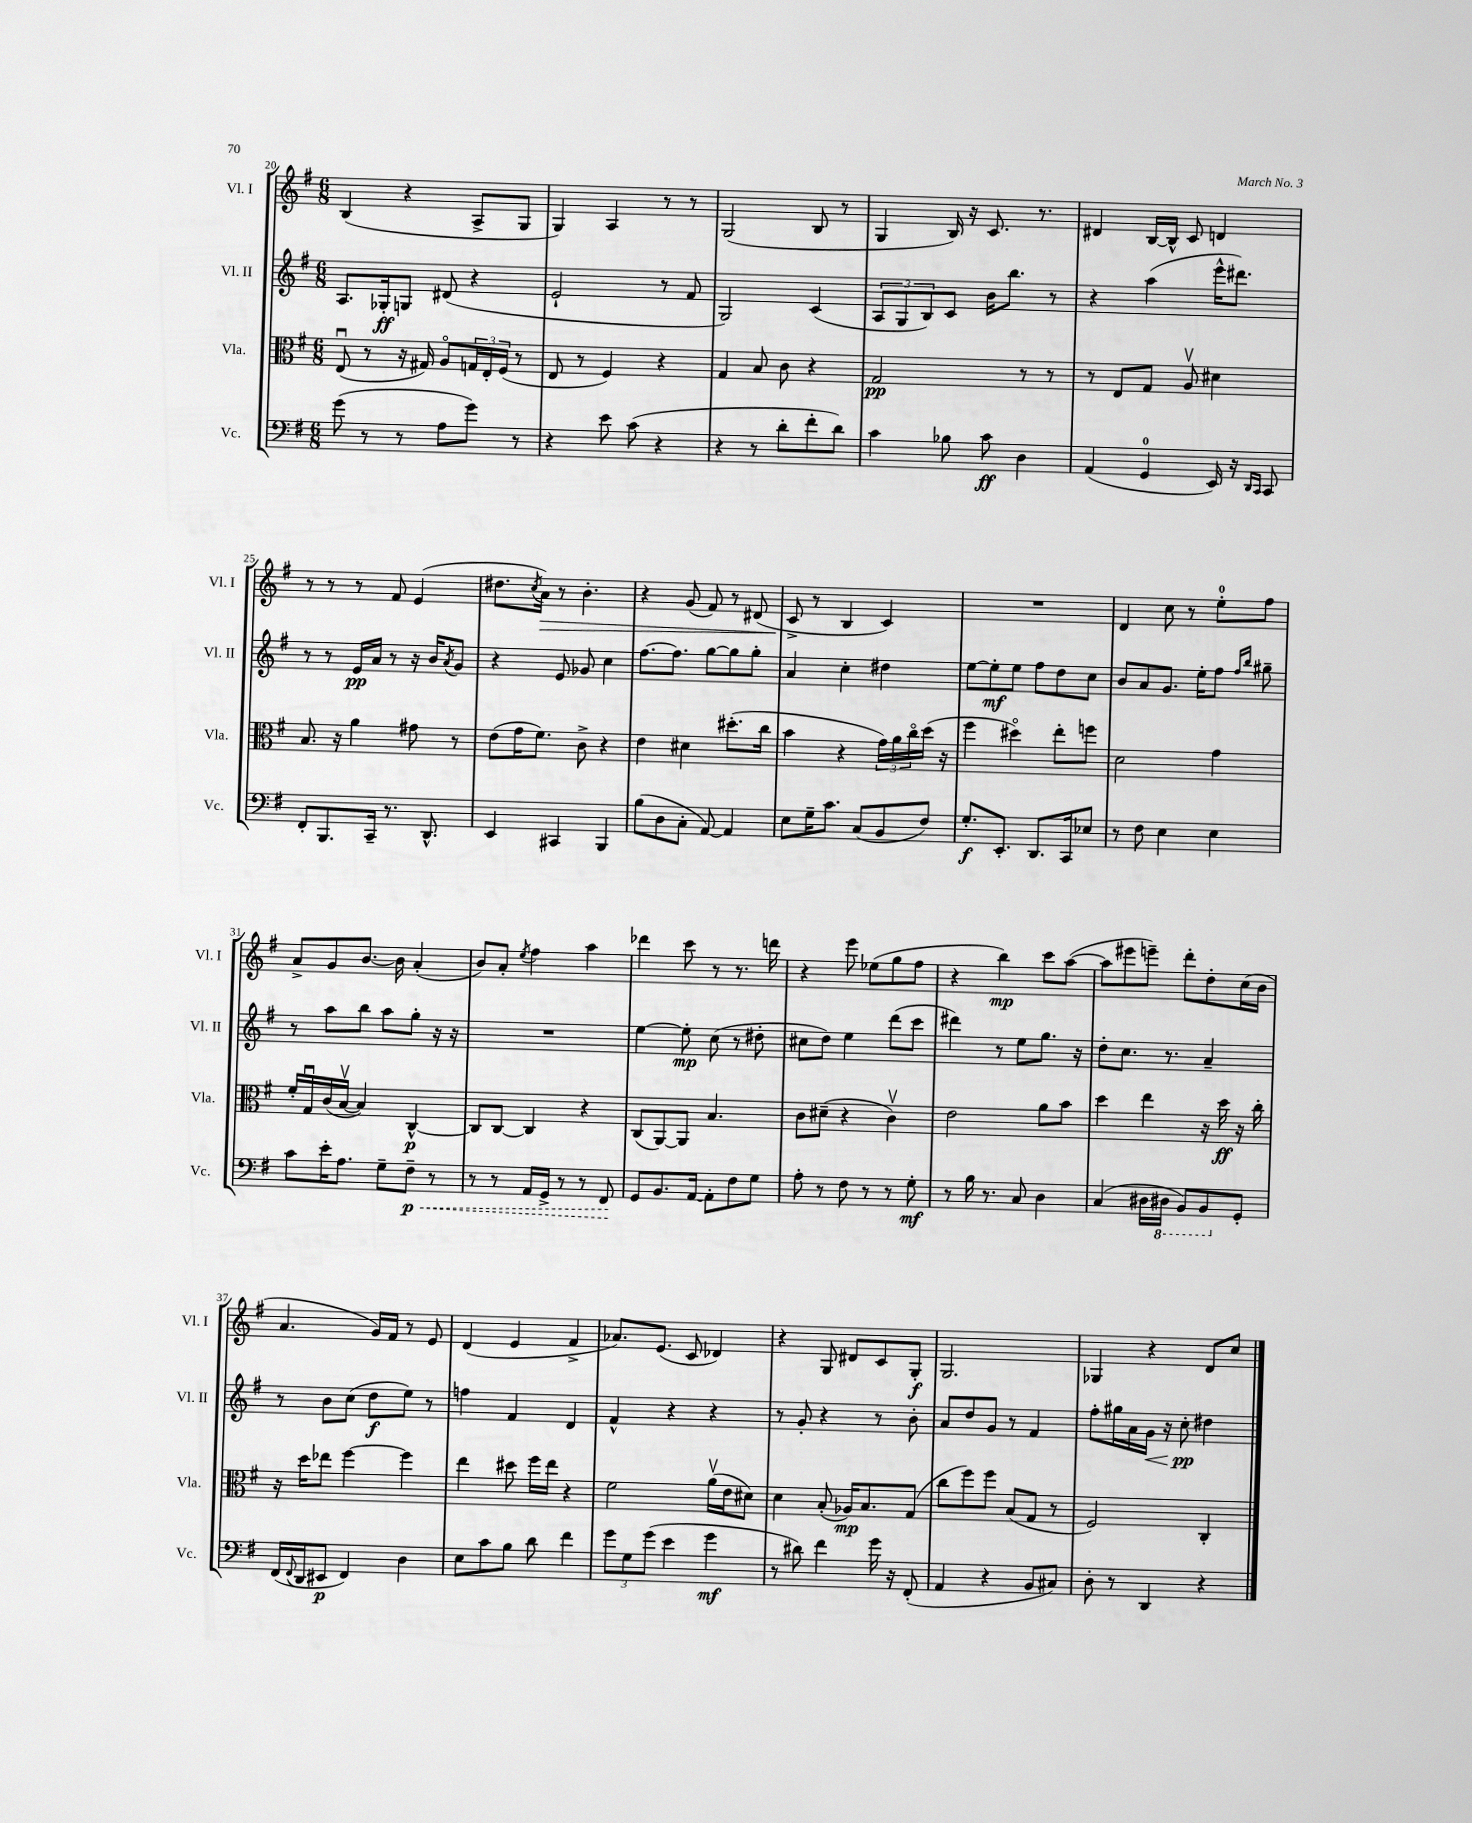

**kern	**kern	**kern	**kern
*staff4	*staff3	*staff2	*staff1
*clefF4	*clefC3	*clefG2	*clefG2
*k[f#]	*k[f#]	*k[f#]	*k[f#]
*M6/8	*M6/8	*M6/8	*M6/8
(8g\	(8Eu/	8.A/L	(4B/
8r	8r	.	.
.	.	16G-'/k	.
8r	16r	8G/J	4r
.	16G#/)	.	.
8A\L	8Ao/L	(8d#/	.
8g\J)	24G/L	4r	8A^/L
.	24E'/	.	.
.	(24F#/JJ	.	.
8r	8r	.	8G/J
=	=	=	=
4r	8E/	2e`/	4G/)
.	8r	.	.
8e\	4F#/)	.	4A/
(8c\	.	.	.
4r	4r	8r	8r
.	.	8f#/	8r
=	=	=	=
4r	4G/	2G/)	(2G/
8r	8B/	.	.
8d'\L	8c\	.	.
8f#'\	4r	(4c/	8B/
8d\J)	.	.	8r
=	=	=	=
4c\	2G/	12A/L	4G/
.	.	12G/	.
.	.	12B/)	.
8B-\	.	8c/J	16B/)
.	.	.	16r
8c\	.	16b\LK	8.c/
.	.	8.bb\J	.
4D\	8r	.	.
.	.	.	8.r
.	8r	8r	.
=	=	=	=
(4AA/	8r	4r	4d#/
.	8E/L	.	.
4GG/	8G/J	(4aa\	[16B/LL
.	.	.	16B^^/]JJ
.	8Av/	.	8c/
16EE/)	4d#\	16eee^^\LK	4d/
16r	.	8.ddd#\J)	.
16qqDD/LL	.	.	.
16qqCC/JJ	.	.	.
8CC/	.	.	.
=	=	=	=
8FF#'/L	8.B/	8r	8r
8.BBB/	.	8r	8r
.	16r	.	.
.	4a\	16e/LL	8r
16CC~/Jk	.	16a/JJ	.
8.r	.	8r	8f#/
.	8g#\	16r	(4e/
8.DD^^/	.	16b/LK	.
.	.	8qa/	.
.	8r	8g/J	.
=	=	=	=
4EE/	(8e\L	4r	8.dd#\L
.	16g\K	.	.
.	.	.	8qcc/
.	8.f#\J)	.	16a\Jk)
4CC#/	.	8e/	8r
.	8c^\	8g-/	4.b'\
4BBB/	4r	4cc\	.
=	=	=	=
(8B\L	4e\	[8.ff#\L	4r
8D\	.	.	.
.	.	8.ff#\]J	.
8C'\J	4d#\	.	(8g/
[8AA/)	.	[8gg\L	8f#/)
4AA/]	(8.dd#'\L	8gg\]	8r
.	.	8gg'\J	(8d#/
.	16cc\Jk	.	.
=	=	=	=
8E\L	4b\	4a/	8c^/
16G~\K	.	.	8r
8.c\J	.	.	.
.	4r	4cc'\	4B/
(8C/L	.	.	.
8BB/	24g\LL)	4dd#\	4c/)
.	24a\	.	.
.	24cco\	.	.
8F#/J)	(16dd\JJ	.	.
.	16r	.	.
=	=	=	=
8.G'/L	4ff#\	[8ee\L	2.r
.	.	8ee'\]	.
8.EE'/J	.	.	.
.	4dd#o\)	8ee\J	.
8.DD/L	.	8ff#\L	.
.	8ee'\L	8dd\	.
16CC/k	.	.	.
8E-/J	8ff\J	8cc\J	.
=	=	=	=
8r	2d\	8b/L	4d/
8F#\	.	8a/	.
4E\	.	8.g/J	8cc\
.	.	.	8r
.	.	16ee'\LK	.
4E\	4g\	8ff#\J	8ee'\L
.	.	16qqff#/LL	.
.	.	16qqbb/JJ	.
.	.	8gg#~\	8ff#\J
=	=	=	=
8c\L	16f#'/LL	8r	8a^/L
.	16Gu/	.	.
16e'\K	(16c/	8aa\L	8g/
8.A\J	[16Bv/JJ	.	.
.	4B/])	8bb\J	[8.b/J
8G~\L	.	8aa\L	.
.	.	.	16b\]
8F#~\J	[4C^^/	8gg'\J	(4a'/
8r	.	16r	.
.	.	16r	.
=	=	=	=
8r	8C/]L	2.r	8b/L)
8r	[8C/J	.	8a'/J
.	.	.	8qee/
16AA/LL	4C/]	.	4ff#\
16GG^/JJ	.	.	.
8r	.	.	.
8r	4r	.	4aa\
8FF#/	.	.	.
=	=	=	=
8GG/L	(8C/L	[4ee\	4ddd-\
8.BB/	[8AA/)	.	.
.	8AA/]J	8ee'\]	8ccc\
[16AA/Jk	.	.	.
8AA'\]L	4.B/	(8cc\	8r
8F#\	.	8r	8.r
8G\J	.	8dd#'\	.
.	.	.	16ddd\
=	=	=	=
8A'\	8c\L	8cc#\L	4r
8r	(8d#~\J	8dd\J)	.
8F#\	4r	4ee\	8eee\
8r	.	.	(8ee-\L
8r	4cv\)	(8ddd\L	8gg\
8G'\	.	8ccc\J	8ff#\J
=	=	=	=
8r	2e\	4ddd#\)	4r
16B\	.	.	.
8.r	.	.	.
.	.	8r	4bb\)
8C/	.	8ee\L	.
4D\	8a\L	8.gg\J	8ccc\L
.	8b\J	.	([8aa\J
.	.	16r	.
=	=	=	=
(4C/	4dd\	8dd'\L	8aa\]L
.	.	8.cc\J	8eee#\
16D#\LL	4ee\	.	8eee~\J)
16DD#\JJ	.	8.r	.
8BBB/L)	.	.	8ddd'\L
8BBB/	16r	4a~/	8dd'\
.	16dd\	.	.
8GG'/J	16r	.	(16cc\L
.	16cc'\	.	16b\JJ
=	=	=	=
(16FF#/LL	16r	8r	4.a/
8qqFF#/	.	.	.
16DD/J	16dd\LK	.	.
8EE#/J	8ee-\J	8b\L	.
4FF#/)	[4ff#\	(8cc\J	.
.	.	8dd\L	16g/LL)
.	.	.	16f#/JJ
4D\	4ff#\]	8ee\J)	8r
.	.	8r	8e/
=	=	=	=
8E\L	4ee\	4ff\	(4d/
8c\	.	.	.
8B\J	8dd#\	4f#/	4e/
8d\	16ff#\LL	.	.
.	16ee\JJ	.	.
4f#\	4r	4d/	4f#^/
=	=	=	=
12g\L	2f#\	4f#^^/	8.a-/L)
12G\	.	.	.
(12g\J	.	.	.
.	.	.	(8.e/J
4e\	.	4r	.
.	.	.	8c/
4g\	(16av\LL	4r	4d-/)
.	16e\J	.	.
.	8d#\J)	.	.
=	=	=	=
8r	4d\	8r	4r
8d#\)	.	8g'/	.
4f#\	(8B'/	4r	8G/
.	16A-/LK)	.	8d#/L
.	8.B/	.	.
16g\	.	8r	8c/
16r	.	.	.
(8FF#'/	(8G/J	8b'\	8G'/J
=	=	=	=
4AA/	8cc\L	8a/L	2.G/
.	8ff#\)	8dd/	.
4r	8ff#\J	8g/J	.
.	(8B/L	8r	.
8BB/L	8G/J	4f#/	.
8C#/J)	8r	.	.
=	=	=	=
8D'\	2F#/)	8ff#'\L	4G-/
8r	.	16gg#\L	.
.	.	16a\	.
4DD/	.	16g\JJ	4r
.	.	16r	.
.	.	8cc'\	.
4r	4C'/	4dd#\	8d/L
.	.	.	8cc/J
==	==	==	==
*-	*-	*-	*-
